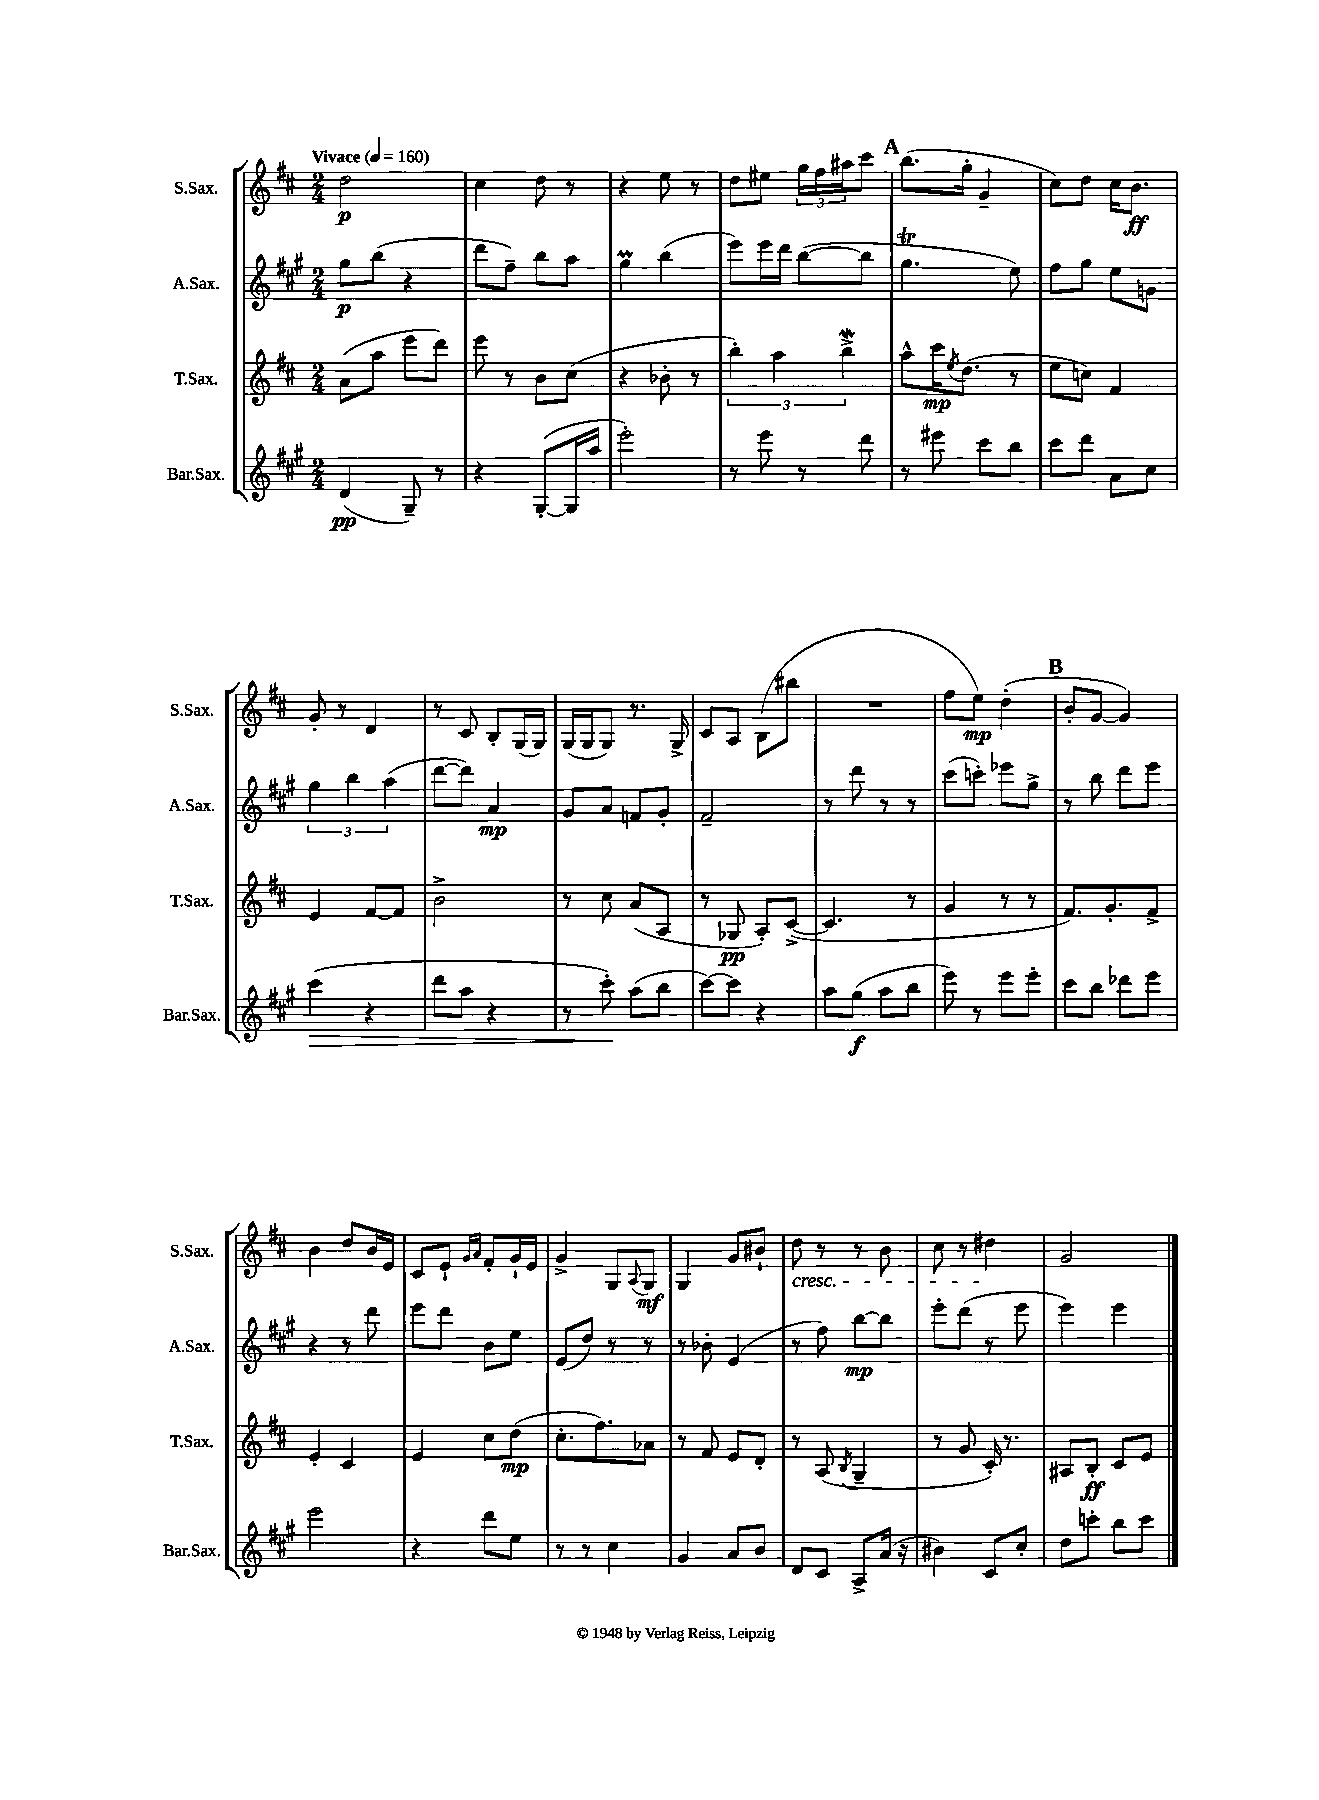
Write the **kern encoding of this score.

**kern	**dynam	**kern	**dynam	**kern	**dynam	**kern	**dynam
*part4	*part4	*part3	*part3	*part2	*part2	*part1	*part1
*staff4	*staff4	*staff3	*staff3	*staff2	*staff2	*staff1	*staff1
*I"Bar.Sax.	*	*I"T.Sax.	*	*I"A.Sax.	*	*I"S.Sax.	*
*I'Bar.Sax.	*	*I'T.Sax.	*	*I'A.Sax.	*	*I'S.Sax.	*
*clefG2	*	*clefG2	*	*clefG2	*	*clefG2	*
*k[f#c#g#]	*	*k[f#c#]	*	*k[f#c#g#]	*	*k[f#c#]	*
*M2/4	*	*M2/4	*	*M2/4	*	*M2/4	*
*MM160	*	*MM160	*	*MM160	*	*MM160	*
=1	=1	=1	=1	=1	=1	=1	=1
!	!	!	!	!	!	!LO:TX:a:B:t=Vivace	!
(4d/	pp	(8a\L	.	8gg#\L	p	2dd\	p
.	.	8aa\J	.	(8bb\J	.	.	.
8G#~/)	.	8eee\L	.	4r	.	.	.
8r	.	8ddd\J)	.	.	.	.	.
=2	=2	=2	=2	=2	=2	=2	=2
4r	.	8eee\	.	8ddd\L	.	4cc#\	.
.	.	8r	.	8ff#~\J)	.	.	.
([8G#'/L	.	8b\L	.	8bb\L	.	8dd\	.
16G#/L]	.	(8cc#\J	.	8aa\J	.	8r	.
16aa/JJ	.	.	.	.	.	.	.
=3	=3	=3	=3	=3	=3	=3	=3
2eee'\)	.	4r	.	4gg#m\	.	4r	.
.	.	8b-X'\	.	(4bb\	.	8ee\	.
.	.	8r	.	.	.	8r	.
=4	=4	=4	=4	=4	=4	=4	=4
8r	.	6bb'\)	.	8eee\L)	.	8dd\L	.
8eee\	.	.	.	16eee\L	.	8ee#X\J	.
.	.	6aa\	.	.	.	.	.
.	.	.	.	16ddd\JJ	.	.	.
8r	.	.	.	([8bb\L	.	24gg\LL	.
.	.	.	.	.	.	24ff#\	.
.	.	6bbW^\	.	.	.	24aa#X\J	.
8ddd\	.	.	.	8bb\J]	.	8ccc#\J	.
!!LO:REH:place=s1:t=A
=5	=5	=5	=5	=5	=5	=5	=5
8r	.	8aa^^\L	.	4.gg#t\	.	(8.bb\L	.
8eee#X\	.	16ccc#\K	mp	.	.	.	.
.	.	8qee/	.	.	.	.	.
.	.	(8.dd\J	.	.	.	16gg'\Jk	.
8ccc#\L	.	.	.	.	.	4g~/	.
8bb\J	.	8r	.	8ee\)	.	.	.
=6	=6	=6	=6	=6	=6	=6	=6
8ccc#\L	.	8ee\L	.	8ff#\L	.	8cc#\L)	.
8ddd\J	.	8ccn\J)	.	8gg#\J	.	8dd\J	.
8a\L	.	4f#/	.	8ee\L	.	16cc#\KL	.
.	.	.	.	.	.	8.b\J	ff
8cc#\J	.	.	.	8gn\J	.	.	.
!!LO:LB:g=z
=7	=7	=7	=7	=7	=7	=7	=7
!	!LO:HP:b	!	!	!	!	!	!
(4ccc#\	>	4e/	.	6gg#\	.	8g'/	.
.	.	.	.	.	.	8r	.
.	.	.	.	6bb\	.	.	.
4r	.	[8f#/L	.	.	.	4d/	.
.	.	.	.	(6aa\	.	.	.
.	.	8f#/J]	.	.	.	.	.
=8	=8	=8	=8	=8	=8	=8	=8
8ddd\L	.	2b^\	.	[8ddd\L	.	8r	.
8aa\J	.	.	.	8ddd\J])	.	8c#/	.
4r	.	.	.	4a/	mp	8B'/L	.
.	.	.	.	.	.	(16G/L	.
.	.	.	.	.	.	16G/JJ)	.
=9	=9	=9	=9	=9	=9	=9	=9
8r	.	8r	.	8g#/L	.	(16G/LL	.
.	.	.	.	.	.	16G/J	.
8ccc#'\)	.	8cc#\	.	8a/J	.	8G/J)	.
(8aa\L	]	(8a/L	.	8fn/L	.	8.r	.
8bb\J	.	8A/J	.	8g#'/J	.	.	.
.	.	.	.	.	.	16G^/	.
=10	=10	=10	=10	=10	=10	=10	=10
[8ccc#\L)	.	8r	.	2f#~/	.	8c#/L	.
8ccc#\J]	.	8G-X/	pp	.	.	8A/J	.
4r	.	8A'/L)	.	.	.	(8B\L	.
.	.	([8c#^/J	.	.	.	8bb#X\J	.
=11	=11	=11	=11	=11	=11	=11	=11
8aa\L	.	4.c#/]	.	8r	.	2r	.
(8gg#\J	f	.	.	8ddd\	.	.	.
8aa\L	.	.	.	8r	.	.	.
8bb\J	.	8r	.	8r	.	.	.
=12	=12	=12	=12	=12	=12	=12	=12
8eee\)	.	4g/	.	(8ccc#\L	.	8ff#\L	.
8r	.	.	.	8cccn'\J)	.	8ee\J)	mp
8eee\L	.	8r	.	8eee-X\L	.	(4dd'\	.
8eee'\J	.	8r	.	8gg#^\J	.	.	.
!!LO:REH:place=s1:t=B
=13	=13	=13	=13	=13	=13	=13	=13
8ccc#\L	.	8.f#/L)	.	8r	.	8b'/L	.
8bb\J	.	.	.	8bb\	.	[8g/J	.
.	.	8.g'/	.	.	.	.	.
8ddd-X\L	.	.	.	8ddd\L	.	4g/])	.
8eee\J	.	8f#^/J	.	8eee\J	.	.	.
!!LO:LB:g=z
=14	=14	=14	=14	=14	=14	=14	=14
2eee\	.	4e'/	.	4r	.	4b\	.
.	.	4c#/	.	8r	.	8dd/L	.
.	.	.	.	8ddd\	.	16b/L	.
.	.	.	.	.	.	16e/JJ	.
=15	=15	=15	=15	=15	=15	=15	=15
4r	.	4e/	.	8eee\L	.	8c#/L	.
.	.	.	.	8ddd\J	.	8e`/J	.
.	.	.	.	.	.	16qqg/LL	.
.	.	.	.	.	.	16qqa/JJ	.
8ddd\L	.	8cc#\L	.	8b\L	.	8f#'/L	.
8ee\J	.	(8dd\J	mp	8ee\J	.	16g`/L	.
.	.	.	.	.	.	16e/JJ	.
=16	=16	=16	=16	=16	=16	=16	=16
8r	.	8.cc#'\L	.	(8e/L	.	4g^/	.
8r	.	.	.	8dd/J)	.	.	.
.	.	8.ff#\)	.	.	.	.	.
4cc#\	.	.	.	8r	.	8G/L	.
.	.	.	.	.	.	8qqA/	.
.	.	8a-X\J	.	8r	.	8G/J	mf
=17	=17	=17	=17	=17	=17	=17	=17
4g#/	.	8r	.	8r	.	4G/	.
.	.	8f#/	.	8b-X'\	.	.	.
8a/L	.	8e/L	.	(4e/	.	8g/L	.
8b/J	.	8d'/J	.	.	.	8b#X`/J	.
=18	=18	=18	=18	=18	=18	=18	=18
!	!	!	!	!	!	!LO:TX:b:i:t=cresc.	!
8d/L	.	8r	.	8r	.	8dd\	.
8c#/J	.	(8A/	.	8ff#\)	.	8r	.
.	.	8qB/	.	.	.	.	.
8A^/L	.	4G~/	.	[8bb\L	mp	8r	.
(16a/Jk	.	.	.	8bb\J]	.	8b\	.
16r	.	.	.	.	.	.	.
=19	=19	=19	=19	=19	=19	=19	=19
4b#X\)	.	8r	.	8eee'\L	.	8cc#\	.
.	.	8g/	.	(8ddd\J	.	8r	.
8c#/L	.	16c#'/)	.	8r	.	4dd#X\	.
.	.	8.r	.	.	.	.	.
8cc#'/J	.	.	.	8eee\	.	.	.
=20	=20	=20	=20	=20	=20	=20	=20
8dd\L	.	8A#X/L	.	4eee\)	.	2g/	.
8cccn'\J	.	8B'/J	ff	.	.	.	.
8bb\L	.	8c#/L	.	4eee\	.	.	.
8ccc\J	.	8e/J	.	.	.	.	.
==	==	==	==	==	==	==	==
*-	*-	*-	*-	*-	*-	*-	*-
